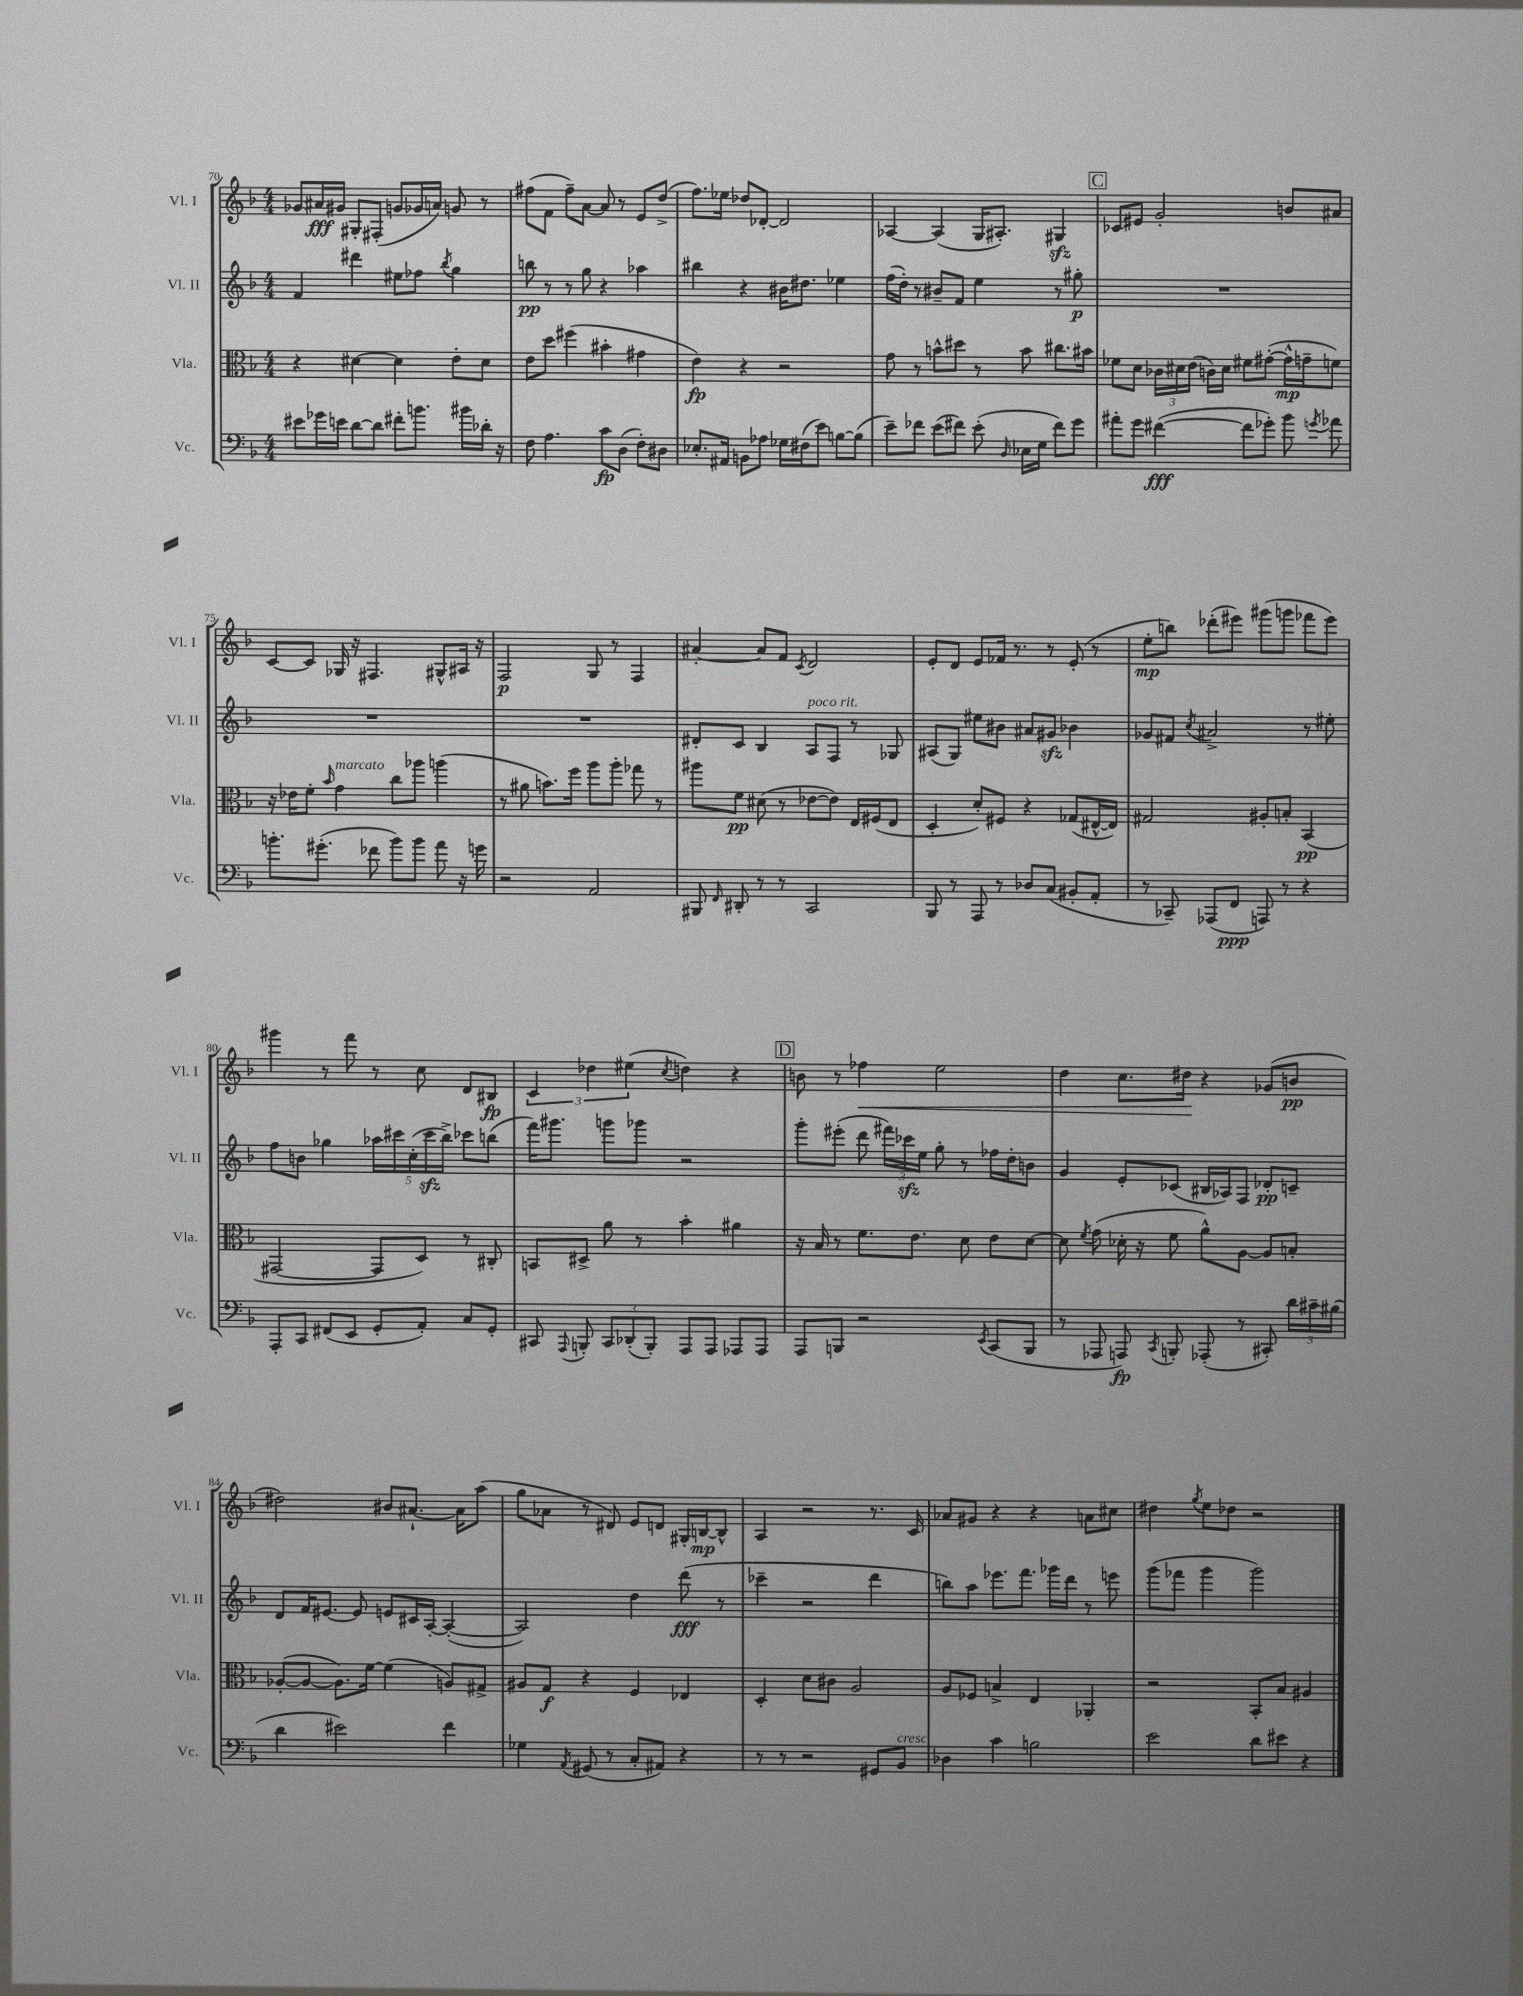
<<
\new StaffGroup <<
\new Staff = "s0" \with { instrumentName = "Vl. I" shortInstrumentName = "Vl. I" } {
    \clef treble \key f \major \numericTimeSignature \time 4/4
    \autoBeamOff ges'8[ ais'16\fff gis'16] gis8[-. fis8]-.( g'8[ ges'16 a'16]) g'8 r8 |
    fis''8[( f'8] fis''8[--) a'8]~ a'8 r8 e'8[ d''8]->( |
    f''8.[) ees''16] des''8[ des'8]~-. des'2 |
    aes4~ aes4( g16[ ais8.]-.) gis4\sfz |
    \mark \markup { \box "C" } ces'8[ eis'8] g'2-. b'8[ ais'8] |
    c'8[~ c'8] ges16 r16 fis4. gis8[-^ ais16] r16 |
    f2\p g8 r8 f4 |
    ais'4~-. ais'8[ f'8] \acciaccatura { c'8 } d'2 |
    e'8[-. d'8] e'8[ fes'16] r8. r8 e'8-.( r8 |
    e''8[-.\mp b''8]) des'''8[-.( eis'''8]) gis'''8[( g'''8] fes'''8[ eis'''8]) |
    gis'''4 r8 f'''8 r8 c''8 d'8[ bis8]\fp |
    \tuplet 3/2 { c'4 des''4 eis''4( } \acciaccatura { c''8 } d''4) r4 |
    \mark \markup { \box "D" } b'8 r8 fes''4\< e''2 |
    d''4 c''8.[ dis''16]\! r4 ges'8[( b'8]\pp |
    dis''2) bis'8[ ais'8.]~-! ais'16[ a''8]( |
    g''8[ aes'8] r8 dis'8) e'8[ d'8] gis16[-. b16~\mp b8]-^ |
    a4 r2 r8. c'16 |
    aes'8[ gis'8] r4 r4 a'8[ cis''8] |
    dis''4 \acciaccatura { g''8 } e''8[ des''8] r2 \bar "|." |
}
\new Staff = "s1" \with { instrumentName = "Vl. II" shortInstrumentName = "Vl. II" } {
    \clef treble \key f \major \numericTimeSignature \time 4/4
    \autoBeamOff f'4 dis'''4 eis''8[ fes''8] \acciaccatura { bes''8 } g''4 |
    b''8\pp r8 r8 g''8 r4 aes''4 |
    bis''4 r4 bis'16[ dis''8.] ees''4 |
    f''16[( d''16]-.) r8 bis'8[-- f'8] e''4 r8 gis''8-.\p |
    \mark \markup { \box "C" } R1 |
    R1 |
    R1 |
    dis'8[-. c'8] bes4 a8[^\markup { \italic "poco rit." } f8] r8 ges8 |
    ais8[( g8]) eis''8[ bis'8] ais'8[ gis'8]\sfz bes'4 |
    ges'8[ fis'8] \acciaccatura { c''8 } ais'2-> r8 eis''8-. |
    f''8[ b'8] ges''4 \tuplet 5/4 { aes''16[ cis'''16 c''16-.( cis'''16\sfz bes''16]->) } ces'''8[ b''8]( |
    f'''16[) gis'''8.] g'''8[ ges'''8] r2 |
    \mark \markup { \box "D" } g'''8[-. eis'''8]-.( d'''8 \tuplet 3/2 { fis'''16[) ces'''16\sfz e''16] } g''8-. r8 fes''16[ d''16-. b'8] |
    g'4 e'8[-. ces'8]( bis16[ aes16) f8] des'8[-.\pp c'8]-- |
    d'8[ f'16 eis'8.]~ eis'8 e'8[ cis'16 a16]~-. a4~-.( |
    a2) d''4 d'''8\fff( r8 |
    ces'''4-- r2 d'''4 |
    b''8[) a''8] ees'''8.[ f'''8.] ges'''16[ d'''16] r8 e'''8 |
    g'''8[( fes'''8] g'''4 g'''2) \bar "|." |
}
\new Staff = "s2" \with { instrumentName = "Vla." shortInstrumentName = "Vla." } {
    \clef alto \key f \major \numericTimeSignature \time 4/4
    \autoBeamOff r4 dis'4~ dis'4 e'8[-. dis'8] |
    e'8[ d''8] fis''4( bis'4-. gis'4 |
    e'4\fp) r4 r2 |
    g'8 r8 b'8[-^ dis''8] r8 b'8 cis''8.[ bis'16] |
    \mark \markup { \box "C" } fes'8[ d'8] \tuplet 3/2 { ces'16[ dis'16 e'16]( } c'16[) dis'16] fis'8[ gis'8]~-.( gis'16[-^\mp g'16-- f'8]) |
    r16 ees'16[ f'8]-. \grace { bes'16 } g'4^\markup { \italic "marcato" } c''8[ aes''8] a''4( |
    r8 ais'8 b'8.[) f''16] a''8[ a''8]-. ges''8 r8 |
    ais''8[ f'8]\pp dis'8( r8 ees'8[~ ees'8]) e16[ fis16( e8] |
    d4-. d'8[-.) fis8] r4 ges8[( eis16~-^ eis16]) |
    gis2 ais8[-. b8]-. bes,4\pp( |
    gis,2~ gis,8[ d8]) r8 cis8-. |
    b,8[ dis8]-> a'8 r8 bes'4-. ais'4 |
    \mark \markup { \box "D" } r16 bes16 r8 f'8.[ e'8.] d'8 e'8[ d'8]~ |
    d'8 \acciaccatura { f'8 } g'8( des'16-. r16 f'8 a'8[-^) a8]~ a8[ b8]-. |
    aes8[~-.( aes8]~ aes8.[) f'16]~ f'4( a8[) gis8]-> |
    ais8[ g8]\f r4 f4 ees4 |
    d4-. d'8[ cis'8] a2 |
    a8[ fes8] b4-> e4 aes,4-. |
    r2 bes,8[-. bes8] ais4 \bar "|." |
}
\new Staff = "s3" \with { instrumentName = "Vc." shortInstrumentName = "Vc." } {
    \clef bass \key f \major \numericTimeSignature \time 4/4
    \autoBeamOff eis'8[ ges'16 e'16] d'8[~ d'8] fis'8[-. b'8.] bis'16[ des'16]-. r16 |
    f8 a4. c'8[\fp d8]( f8[-.) dis8] |
    ees8.[-. ais,16] b,8[ aes8] ges16[ fis16( e'8]) b8[~ b8]( |
    e'8[--) fes'8] e'8[( fis'8]) e'8-.( \grace { d16 } ees16[ g16] fis'8[) g'8] |
    \mark \markup { \box "C" } ais'8[-. g'8] fis'4~\fff( fis'8[ ges'8]-.) bes'8 \acciaccatura { g'8 } aes'8 |
    b'8.[-. gis'8.]-.( fes'8 b'8[) b'8] a'8 r16 g'16 |
    r2 a,2 |
    bis,,8 \grace { f,16 } dis,8-. r8 r8 c,2 |
    bes,,8 r8 a,,8 r8 des8[ c8]( bis,8[-. a,8]-. |
    r8 ces,8--) aes,,8[( f,8]\ppp a,,8) r8 r4 |
    a,,8[-. c,8] fis,8[( e,8] g,8[-. a,8]-.) c8[ g,8]-. |
    cis,8 \appoggiatura { a,,8 } b,,8-. \tuplet 3/2 { cis,8[ des,8-.( b,,8]-.) } a,,8[ a,,8] aes,,8[ aes,,8] |
    \mark \markup { \box "D" } a,,8[ b,,8] r2 \acciaccatura { e,8 } c,8[( b,,8] |
    r8 aes,,8 a,,8\fp) \acciaccatura { c,8 } b,,8-. aes,,8-.( r8 cis,8-.) \tuplet 3/2 { d'16[ cis'16-- bis16]( } |
    d'4 eis'2) f'4 |
    ges4 \acciaccatura { a,8 } gis,8( r8 c8[-. ais,8]) r4 |
    r8 r8 r2 gis,8[ bes,8]^\markup { \italic "cresc." } |
    des4 c'4 b2 |
    e'2 d'8[ eis'8] r4 \bar "|." |
}
>>
>>
\layout { \context { \Score currentBarNumber = #70 } }
